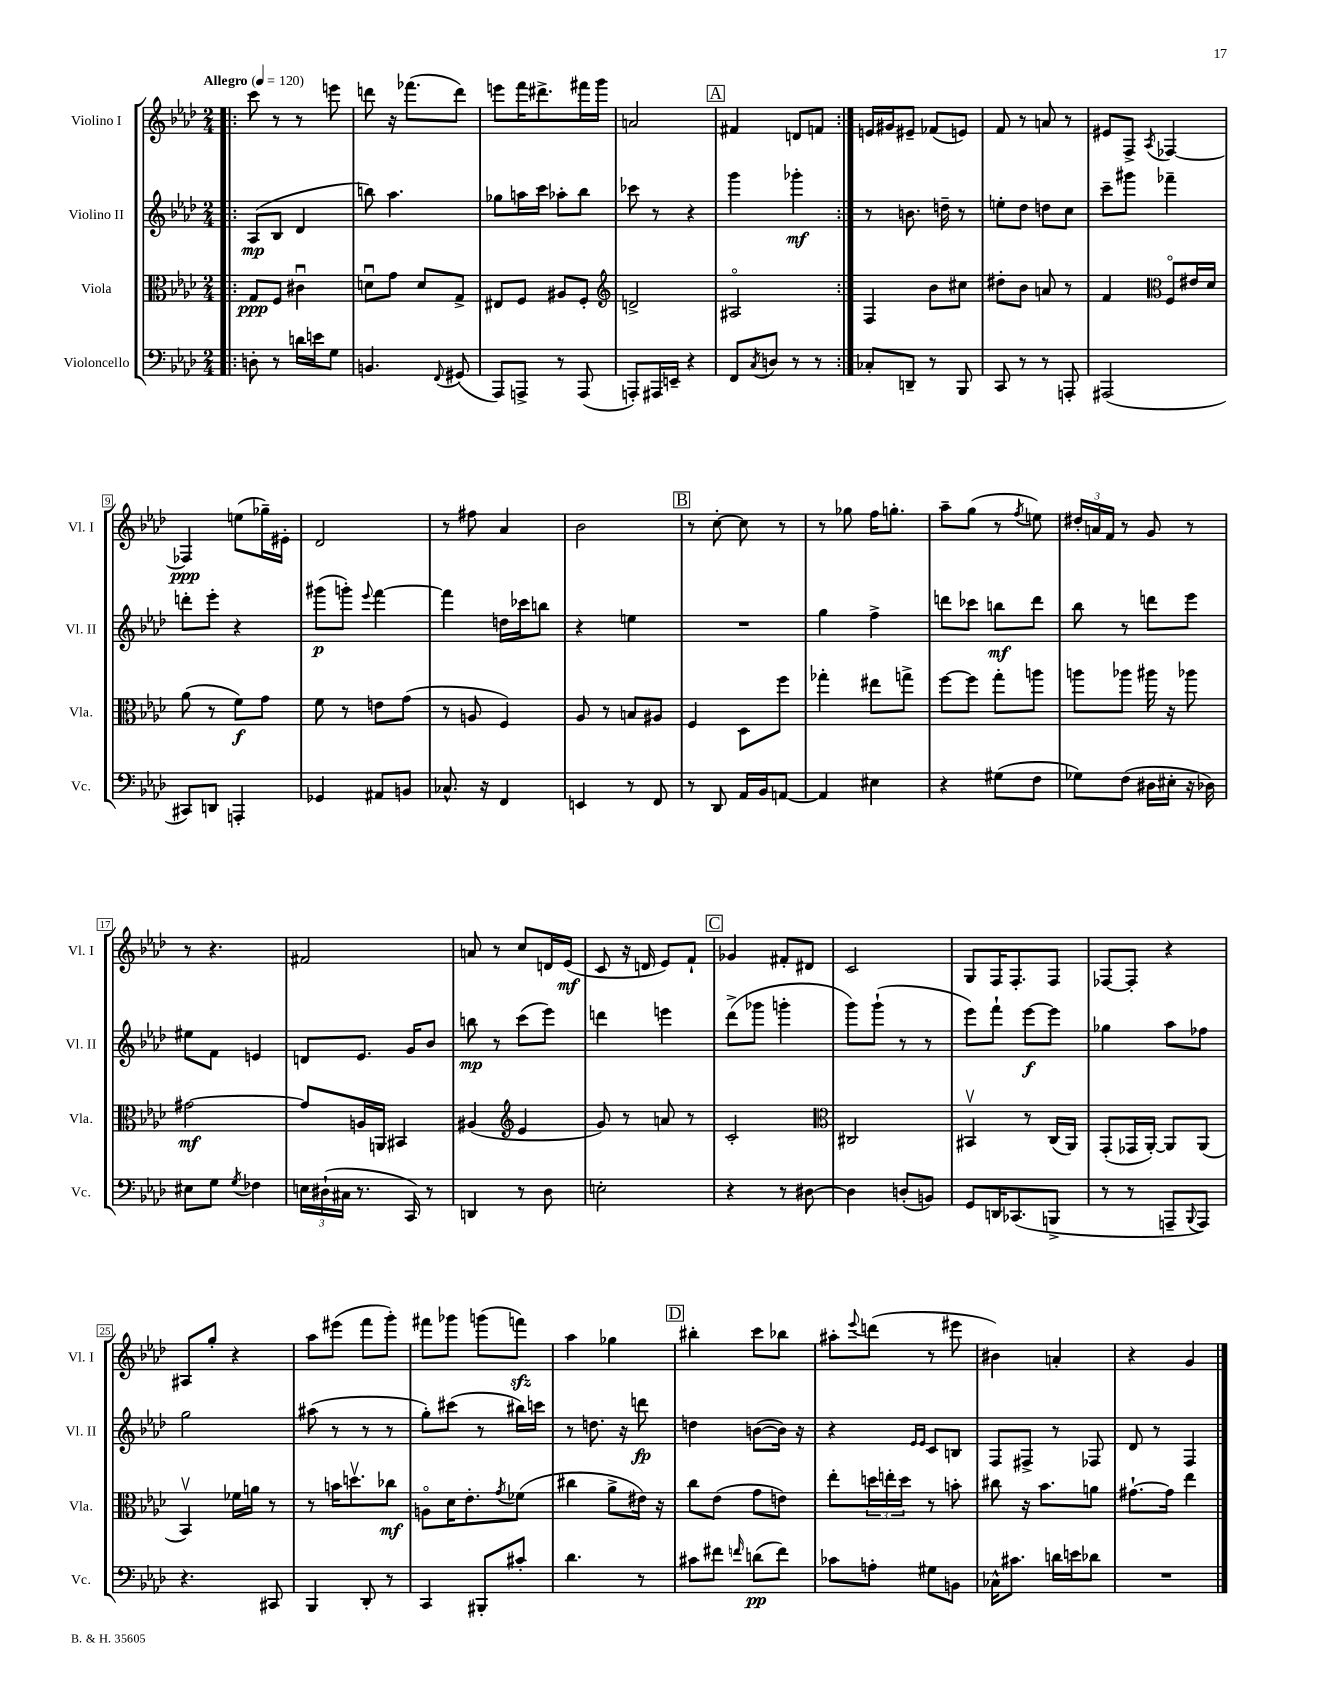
<<
\new StaffGroup <<
\new Staff = "s0" \with { instrumentName = "Violino I" shortInstrumentName = "Vl. I" } {
    \clef treble \key aes \major \numericTimeSignature \time 2/4 \tempo "Allegro" 4 = 120
    \repeat volta 2 { \bar ".|:" c'''8 r8 r8 e'''8 |
    d'''8 r16 fes'''8.( d'''8) |
    e'''8 f'''16 dis'''8.-> fis'''16 g'''16 |
    a'2 |
    \mark \markup { \box "A" } fis'4 d'8 f'8 | }
    e'16 gis'16 eis'8-- fes'8( e'8) |
    f'8 r8 a'8 r8 |
    eis'8 f8-> \acciaccatura { aes8 } fes4~ |
    fes4\ppp e''8( ges''16--) eis'16-. |
    des'2 |
    r8 fis''8 aes'4 |
    bes'2 |
    \mark \markup { \box "B" } r8 c''8~-. c''8 r8 |
    r8 ges''8 f''16 g''8.-. |
    aes''8-- g''8( r8 \acciaccatura { f''8 } e''8) |
    \tuplet 3/2 { dis''16-. a'16 f'16 } r8 g'8 r8 |
    r8 r4. |
    fis'2 |
    a'8 r8 c''8 d'16 ees'16\mf( |
    c'8 r16 d'16 ees'8) f'8-! |
    \mark \markup { \box "C" } ges'4 fis'8-. dis'8 |
    c'2 |
    g8 f16 f8.-. f8 |
    fes8~ fes8-. r4 |
    ais8 g''8-. r4 |
    aes''8 eis'''8( f'''8 g'''8-.) |
    fis'''8 ges'''8 g'''8( f'''8\sfz) |
    aes''4 ges''4 |
    \mark \markup { \box "D" } bis''4-. c'''8 bes''8 |
    ais''8-. \appoggiatura { ees'''8 } d'''8( r8 eis'''8 |
    bis'4) a'4-. |
    r4 g'4 \bar "|." |
}
\new Staff = "s1" \with { instrumentName = "Violino II" shortInstrumentName = "Vl. II" } {
    \clef treble \key aes \major \numericTimeSignature \time 2/4
    \repeat volta 2 { \bar ".|:" aes8\mp( bes8 des'4 |
    b''8) aes''4. |
    ges''8 a''16 c'''16 aes''8-. bes''8 |
    ces'''8 r8 r4 |
    \mark \markup { \box "A" } g'''4 ges'''4-.\mf | }
    r8 b'8. d''16-- r8 |
    e''8-. des''8 d''8 c''8 |
    c'''8-- gis'''8 fes'''4-- |
    d'''8-. ees'''8-. r4 |
    gis'''8\p( g'''8-.) \appoggiatura { ees'''8 } f'''4~ |
    f'''4 d''16 ces'''16 b''8 |
    r4 e''4 |
    \mark \markup { \box "B" } R2 |
    g''4 f''4-> |
    d'''8 ces'''8 b''8\mf d'''8 |
    bes''8 r8 d'''8 ees'''8 |
    eis''8 f'8 e'4 |
    d'8 ees'8. g'16 bes'8 |
    b''8\mp r8 c'''8( ees'''8) |
    d'''4 e'''4 |
    \mark \markup { \box "C" } des'''8->( ges'''8 g'''4-. |
    g'''8) g'''8-!( r8 r8 |
    ees'''8) f'''8-! ees'''8~\f ees'''8 |
    ges''4 aes''8 fes''8 |
    g''2 |
    ais''8( r8 r8 r8 |
    g''8-.) cis'''8( r8 bis''16) c'''16 |
    r8 d''8. r16 d'''8\fp |
    \mark \markup { \box "D" } d''4 b'8~( b'16) r16 |
    r4 \grace { ees'16 ees'16 } c'8 b8 |
    f8 fis8-> r8 fes8 |
    des'8 r8 f4 \bar "|." |
}
\new Staff = "s2" \with { instrumentName = "Viola" shortInstrumentName = "Vla." } {
    \clef alto \key aes \major \numericTimeSignature \time 2/4
    \repeat volta 2 { \bar ".|:" g8\ppp f8 cis'4\downbow |
    d'8\downbow g'8 d'8 g8-> |
    eis8 f8 ais8 f8-. |
    \clef treble d'2-> |
    \mark \markup { \box "A" } ais2\flageolet | }
    f4 bes'8 cis''8 |
    dis''8-. bes'8 a'8 r8 |
    f'4 \clef alto f8\flageolet eis'16 des'16 |
    aes'8( r8 f'8\f) g'8 |
    f'8 r8 e'8 g'8( |
    r8 a8 f4) |
    aes8 r8 b8 ais8 |
    \mark \markup { \box "B" } f4 des8 f''8 |
    ges''4-. eis''8 g''8-> |
    f''8~ f''8 g''8-. a''8 |
    a''8 aes''8 ais''16 r16 aes''8 |
    gis'2~\mf |
    gis'8 a16 a,16 bis,4 |
    ais4( \clef treble ees'4 |
    g'8) r8 a'8 r8 |
    \mark \markup { \box "C" } c'2-. |
    \clef alto cis2 |
    bis,4\upbow r8 c16( aes,16) |
    g,8-.( ges,16 aes,16~-.) aes,8 aes,8( |
    bes,4\upbow) fes'16 a'16 r8 |
    r8 b'16 d''8.\upbow ces''8\mf |
    a8\flageolet des'16 ees'8.-. \acciaccatura { g'8 } fes'8( |
    cis''4 aes'8-> eis'16) r16 |
    \mark \markup { \box "D" } c''8 ees'8( g'8 e'8) |
    ees''8-. \tuplet 3/2 { d''16 e''16-. d''16 } r8 b'8-. |
    cis''8 r16 bes'8. a'8 |
    gis'8.~-! gis'16 ees''4 \bar "|." |
}
\new Staff = "s3" \with { instrumentName = "Violoncello" shortInstrumentName = "Vc." } {
    \clef bass \key aes \major \numericTimeSignature \time 2/4
    \repeat volta 2 { \bar ".|:" d8-. r8 d'16 e'16 g8 |
    b,4. \appoggiatura { f,8 } gis,8( |
    aes,,8) a,,8-> r8 a,,8( |
    a,,8-.) ais,,16 e,16-- r4 |
    \mark \markup { \box "A" } f,8 \acciaccatura { c8 } d8 r8 r8 | }
    ces8-. d,8-- r8 bes,,8 |
    c,8 r8 r8 a,,8-. |
    ais,,2( |
    cis,8) d,8 a,,4-. |
    ges,4 ais,8 b,8 |
    ces8.-^ r16 f,4 |
    e,4 r8 f,8 |
    \mark \markup { \box "B" } r8 des,8 aes,16 bes,16 a,8~ |
    a,4 eis4 |
    r4 gis8( f8 |
    ges8) f8( dis16 eis16-. r16 des16) |
    eis8 g8 \acciaccatura { g8 } fes4 |
    \tuplet 3/2 { e16 dis16-!( cis16 } r8. c,16) r8 |
    d,4 r8 des8 |
    e2-. |
    \mark \markup { \box "C" } r4 r8 dis8~ |
    dis4 d8-.( b,8) |
    g,8 d,16 ces,8.( b,,8-> |
    r8 r8 a,,8-- \appoggiatura { bes,,8 } a,,8) |
    r4. cis,8 |
    bes,,4 des,8-. r8 |
    c,4 bis,,8-. cis'8-. |
    des'4. r8 |
    \mark \markup { \box "D" } cis'8 fis'8 \grace { f'16 } d'8\pp( f'8) |
    ces'8 a8-. gis8 b,8 |
    ces16-^ cis'8. d'16 e'16 des'8 |
    R2 \bar "|." |
}
>>
>>
\layout { \context { \Score \override BarNumber.stencil = #(make-stencil-boxer 0.1 0.3 ly:text-interface::print) } }
